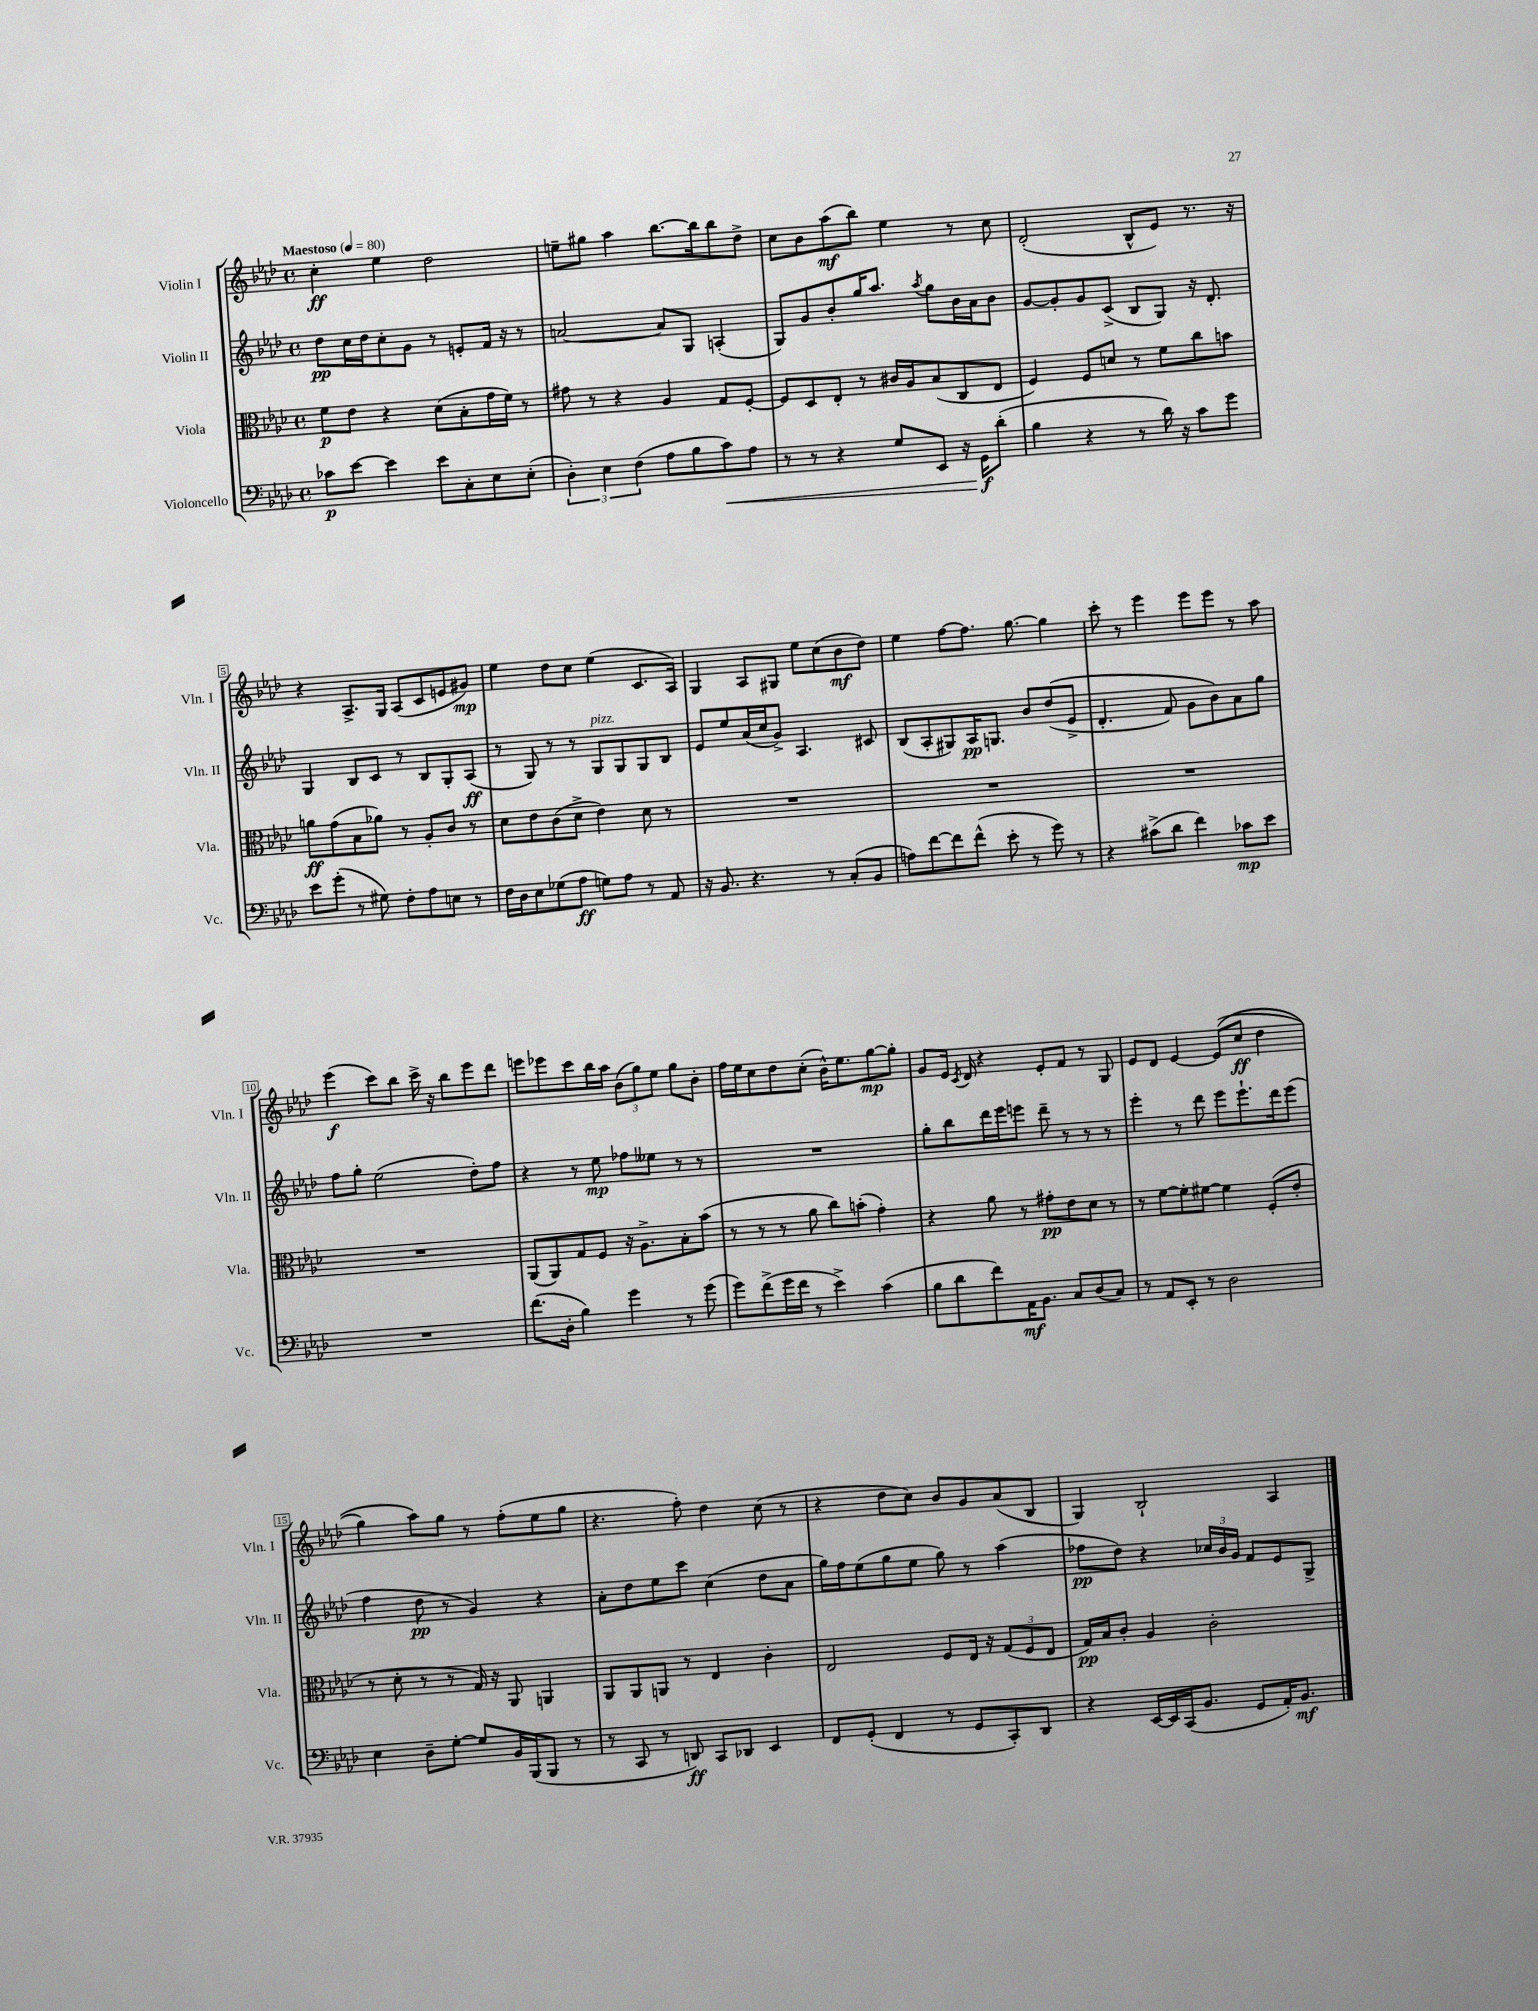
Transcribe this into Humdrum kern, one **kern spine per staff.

**kern	**dynam	**kern	**dynam	**kern	**dynam	**kern	**dynam
*part4	*part4	*part3	*part3	*part2	*part2	*part1	*part1
*staff4	*staff4	*staff3	*staff3	*staff2	*staff2	*staff1	*staff1
*I"Violoncello	*	*I"Viola	*	*I"Violin II	*	*I"Violin I	*
*I'Vc.	*	*I'Vla.	*	*I'Vln. II	*	*I'Vln. I	*
*clefF4	*	*clefC3	*	*clefG2	*	*clefG2	*
*k[b-e-a-d-]	*	*k[b-e-a-d-]	*	*k[b-e-a-d-]	*	*k[b-e-a-d-]	*
*M4/4	*	*M4/4	*	*M4/4	*	*M4/4	*
*met(c)	*	*met(c)	*	*met(c)	*	*met(c)	*
*MM80	*	*MM80	*	*MM80	*	*MM80	*
=1	=1	=1	=1	=1	=1	=1	=1
!	!	!	!	!	!	!LO:TX:a:B:t=Maestoso	!
8c-X\L	p	8f\L	p	8dd-\L	pp	4cc'\	ff
[8e-\J	.	8e-\J	.	16cc\L	.	.	.
.	.	.	.	16dd-\J	.	.	.
4e-\]	.	4r	.	8cc'\	.	4ee-\	.
.	.	.	.	8g\J	.	.	.
8e-\L	.	(8d-\L	.	8r	.	2dd-\	.
8C'\	.	8B-'\	.	8en'/L	.	.	.
8E-\	.	16g\L	.	16f/Jk	.	.	.
.	.	16f\JJ)	.	16r	.	.	.
(8E-'\J	.	8r	.	8r	.	.	.
=2	=2	=2	=2	=2	=2	=2	=2
6D-'\)	.	8g#X\	.	[2an/	.	8een~\L	.
.	.	8r	.	.	.	8gg#X\J	.
6E-\	.	.	.	.	.	.	.
.	.	4r	.	.	.	4aa-\	.
(6F\	.	.	.	.	.	.	.
8A-\L	.	4A-/	.	8a/L]	.	[8.bb-\L	.
8B-\	.	.	.	8G/J	.	.	.
.	.	.	.	.	.	16bb-\k]	.
!	!LO:HP:b	!	!	!	!	!	!
8c\)	<	8G/L	.	(4An'/	.	8bb-\	.
8A-\J	.	[8F'/J	.	.	.	8dd-^\J	.
=3	=3	=3	=3	=3	=3	=3	=3
8r	.	8F/L]	.	8G/L)	.	8cc\L	.
8r	.	8D-/	.	8g/	.	8b-\	.
4r	.	8E-'/J	.	8b-'/	.	(8aa-\	mf
.	.	8r	.	16gg/K	.	8bb-\J)	.
.	.	.	.	8.aa-/J	.	.	.
8G/L	.	16c#X/LL	.	.	.	4ee-\	.
.	.	16A-/J	.	.	.	.	.
.	.	.	.	8qaa-/	.	.	.
8EE-/J	.	(8B-/	.	8gg\L	.	.	.
16r	.	8C/	.	16b-\L	.	8r	.
16GG\KL	f	.	.	16a-\J	.	.	.
(8d-'\J	[	8E-/J	.	8b-\J	.	8cc\	.
=4	=4	=4	=4	=4	=4	=4	=4
4B-\	.	4F/)	.	[8g/L	.	(2d-'/	.
.	.	.	.	8g'/]	.	.	.
4r	.	8F/L	.	8g/	.	.	.
.	.	8dn/J	.	(8c^/J	.	.	.
8r	.	8r	.	8B-/L	.	8B-^^/L	.
16d-\)	.	8f\L	.	8G/J)	.	8e-/J)	.
16r	.	.	.	.	.	.	.
8c\L	.	8cc\	.	16r	.	8.r	.
.	.	.	.	8.d-'/	.	.	.
8g\J	.	8bn\J	.	.	.	.	.
.	.	.	.	.	.	16r	.
!!LO:LB:g=z
=5	=5	=5	=5	=5	=5	=5	=5
8e-\L	.	8an\L	ff	4G/	.	4r	.
(8g'\J	.	(8g\	.	.	.	.	.
8r	.	8B-\	.	8B-/L	.	8.A-^/L	.
8G#X\)	.	8a-X\J)	.	8c/J	.	.	.
.	.	.	.	.	.	16G/Jk	.
8F'\L	.	8r	.	8r	.	(8A-/L	.
8A-\	.	8A-'/L	.	8B-/L	.	8c/	.
8En\J	.	8c/J	.	8G'/	.	8en/	.
8r	.	8r	.	(8A-/J	ff	8g#X/J)	mp
=6	=6	=6	=6	=6	=6	=6	=6
16F\LL	.	8d-\L	.	8r	.	4ee-\	.
16D-\J	.	.	.	.	.	.	.
8E-\	.	8e-\	.	8G/)	.	.	.
(8G-X\	.	(8c\	.	8r	.	8dd-\L	.
8A-\J	ff	8d-^\J	.	8r	.	8cc\J	.
!	!	!	!	!LO:TX:a:i:t=pizz.	!	!	!
8Gn\L)	.	4e-\)	.	8G/L	.	(4ee-\	.
8A-\J	.	.	.	8G/	.	.	.
8r	.	8d-\	.	8G/	.	8.c/L	.
8AA-/	.	8r	.	8B-/J	.	.	.
.	.	.	.	.	.	16A-/Jk)	.
=7	=7	=7	=7	=7	=7	=7	=7
16r	.	1r	.	8e-/L	.	4G/	.
8.BB-/	.	.	.	.	.	.	.
.	.	.	.	8ee-/	.	.	.
4.r	.	.	.	(16a-/L	.	8A-/L	.
.	.	.	.	16cc/J	.	.	.
.	.	.	.	8g^/J)	.	8G#X/J	.
.	.	.	.	4.A-/	.	8ee-\L	.
8r	.	.	.	.	.	(8cc\	.
(8C'/L	.	.	.	.	.	8b-\	mf
8BB-/J	.	.	.	8c#X/	.	8dd-\J)	.
=8	=8	=8	=8	=8	=8	=8	=8
8An\L)	.	1r	.	(8B-/L	.	4ee-\	.
[8f\	.	.	.	8A-'/	.	.	.
8f\]	.	.	.	8G#X/)	.	[8ff\L	.
(8f^^\J	.	.	.	16A-/K	pp	8.ff\J]	.
.	.	.	.	8.Gn/J	.	.	.
8e-'\	.	.	.	.	.	.	.
.	.	.	.	.	.	[8.gg\	.
8r	.	.	.	8b-/L	.	.	.
8g\)	.	.	.	((8dd-/	.	4gg\]	.
8r	.	.	.	8e-^/J	.	.	.
=9	=9	=9	=9	=9	=9	=9	=9
4r	.	1r	.	4.d-'/	.	8ccc'\	.
.	.	.	.	.	.	8r	.
(8c#X^\L	.	.	.	.	.	4eee-\	.
8d-\J	.	.	.	8f/)	.	.	.
4f\)	.	.	.	8g\L	.	8eee-\L	.
.	.	.	.	8b-\)	.	8eee-\J	.
8c-X\L	mp	.	.	8a-\	.	8r	.
8e-\J	.	.	.	8gg\J	.	8aa-\	.
!!LO:LB:g=z
=10	=10	=10	=10	=10	=10	=10	=10
1r	.	1r	.	8ff\L	.	(4eee-\	f
.	.	.	.	8gg'\J	.	.	.
.	.	.	.	(2ee-\	.	8ccc\L)	.
.	.	.	.	.	.	8bb-\J	.
.	.	.	.	.	.	16ccc^\	.
.	.	.	.	.	.	16r	.
.	.	.	.	.	.	8bb-\L	.
.	.	.	.	8dd-'\L)	.	8eee-\	.
.	.	.	.	8ff\J	.	8ddd-\J	.
=11	=11	=11	=11	=11	=11	=11	=11
(8.f\L	.	(8AA-/L	.	4r	.	8eeen\L	.
.	.	8AA-/)	.	.	.	8eee-X\	.
16D-'\Jk	.	.	.	.	.	.	.
4B-\)	.	8G/	.	8r	.	8ccc\	.
.	.	8F/J	.	8ee-\	mp	16bb-\L	.
.	.	.	.	.	.	16aa-\JJ	.
4g\	.	16r	.	8ff-X\L	.	(12b-\L	.
.	.	8.A-^\L	.	.	.	.	.
.	.	.	.	.	.	12gg\)	.
.	.	.	.	8ee--X\J	.	.	.
.	.	.	.	.	.	12ee-\J	.
8r	.	8B-'\	.	8r	.	8gg\L	.
(8g\	.	(8b-\J	.	8r	.	8b-'\J	.
=12	=12	=12	=12	=12	=12	=12	=12
8g\L)	.	8r	.	1r	.	16ff\LL	.
.	.	.	.	.	.	16ee-\J	.
(8f^\	.	8r	.	.	.	8cc\	.
16g\L	.	8r	.	.	.	8dd-\	.
16f\JJ	.	.	.	.	.	.	.
8r	.	8a-\	.	.	.	(8cc'\J	.
4e-^\)	.	8cc\L)	.	.	.	16b-^^\KL)	.
.	.	.	.	.	.	8.ee-\	.
.	.	(8bn'\J	.	.	.	.	.
(4c\	.	4g'\)	.	.	.	[8gg\	mp
.	.	.	.	.	.	8gg'\J]	.
=13	=13	=13	=13	=13	=13	=13	=13
8B-\L	.	4r	.	8gg'\L	.	8g/L	.
8d-\	.	.	.	8bb-\	.	16e-/Jk	.
.	.	.	.	.	.	8qc/	.
.	.	.	.	.	.	16d-/	.
8f\)	.	8a-\	.	16ddd-\L	.	4r	.
.	.	.	.	16eee-\J	.	.	.
16AA-\K	mf	8r	.	8eeen\J	.	.	.
8.BB-\J	.	.	.	.	.	.	.
.	.	8g#X'\L	pp	8ddd-~\	.	8e-'/L	.
8C/L	.	8e-\	.	8r	.	8f/J	.
(8D-/	.	8d-\J	.	8r	.	8r	.
8C/J)	.	8r	.	8r	.	8G/	.
=14	=14	=14	=14	=14	=14	=14	=14
8r	.	8r	.	4eee-'\	.	8e-/L	.
8AA-/L	.	[8f\L	.	.	.	8d-/J	.
8EE-'/J	.	8f'\]	.	8r	.	[4e-/	.
8r	.	[8f#X\J	.	8ddd-\	.	.	.
2D-\	.	4f#\]	.	8eee-\L	.	((8e-/L]	.
.	.	.	.	8.eee-`\	.	8cc/J	ff
.	.	(8F'/L	.	.	.	4dd-\	.
.	.	.	.	16ddd-\k	.	.	.
.	.	8e-'/J	.	(8eee-\J	.	.	.
!!LO:LB:g=z
=15	=15	=15	=15	=15	=15	=15	=15
4E-\	.	8r	.	4ff\	.	4gg\)	.
.	.	8d-'\	.	.	.	.	.
8D-~\L	.	8r	.	8dd-\	pp	8aa-\L)	.
[8G'\J	.	8r	.	8r	.	8gg\J	.
8G/L]	.	16G/)	.	4g/)	.	8r	.
.	.	16r	.	.	.	.	.
16BB-/L	.	8AA-/	.	.	.	(8ff'\L	.
(16BBB-/J	.	.	.	.	.	.	.
8BBB-/J	.	4AAn/	.	4r	.	8ee-\	.
8r	.	.	.	.	.	8gg\J	.
=16	=16	=16	=16	=16	=16	=16	=16
8r	.	8AA-/L	.	8a-'\L	.	4.r	.
8CC/	.	8AA-/	.	8dd-\	.	.	.
8r	.	8AAn/J	.	8ee-\	.	.	.
8DDn/)	ff	8r	.	8ccc\J	.	8ff'\)	.
8CC/L	.	4E-/	.	(4cc\	.	4dd-\	.
8DD-X/J	.	.	.	.	.	.	.
4EE-/	.	4c'\	.	8dd-\L	.	(8cc\	.
.	.	.	.	8a-\J	.	8r	.
=17	=17	=17	=17	=17	=17	=17	=17
8FF/L	.	2E-/	.	16gg\LL)	.	4r	.
.	.	.	.	16ff\J	.	.	.
(8GG'/J	.	.	.	(8ee-\	.	.	.
4FF/	.	.	.	8gg\	.	8dd-\L	.
.	.	.	.	8ee-\J	.	8cc\J)	.
8r	.	8F/L	.	8gg\)	.	8b-/L	.
8GG/L	.	16E-/Jk	.	8r	.	8g/	.
.	.	16r	.	.	.	.	.
8CC'/)	.	(12G/L	.	(4aa-\	.	(8a-/	.
.	.	12F/	.	.	.	.	.
8DD-/J	.	.	.	.	.	8B-/J	.
.	.	12E-/J	.	.	.	.	.
=18	=18	=18	=18	=18	=18	=18	=18
4r	.	16G/LL)	pp	8ff-X\L	pp	4G/)	.
.	.	16B-/J	.	.	.	.	.
.	.	8c'/J	.	8dd-\J)	.	.	.
[16EE-/LL	.	4A-/	.	4r	.	2B-`/	.
16EE-/]	.	.	.	.	.	.	.
(16CC/J	.	.	.	.	.	.	.
8.BB-/J	.	.	.	.	.	.	.
.	.	2c'\	.	24cc-X/LL	.	.	.
.	.	.	.	24b-/	.	.	.
.	.	.	.	24g/JJ	.	.	.
8GG/L	.	.	.	8f/L	.	.	.
16AA-'/K)	.	.	.	8e-/	.	4A-/	.
8.BB-/J	mf	.	.	.	.	.	.
.	.	.	.	8G^/J	.	.	.
==	==	==	==	==	==	==	==
*-	*-	*-	*-	*-	*-	*-	*-
